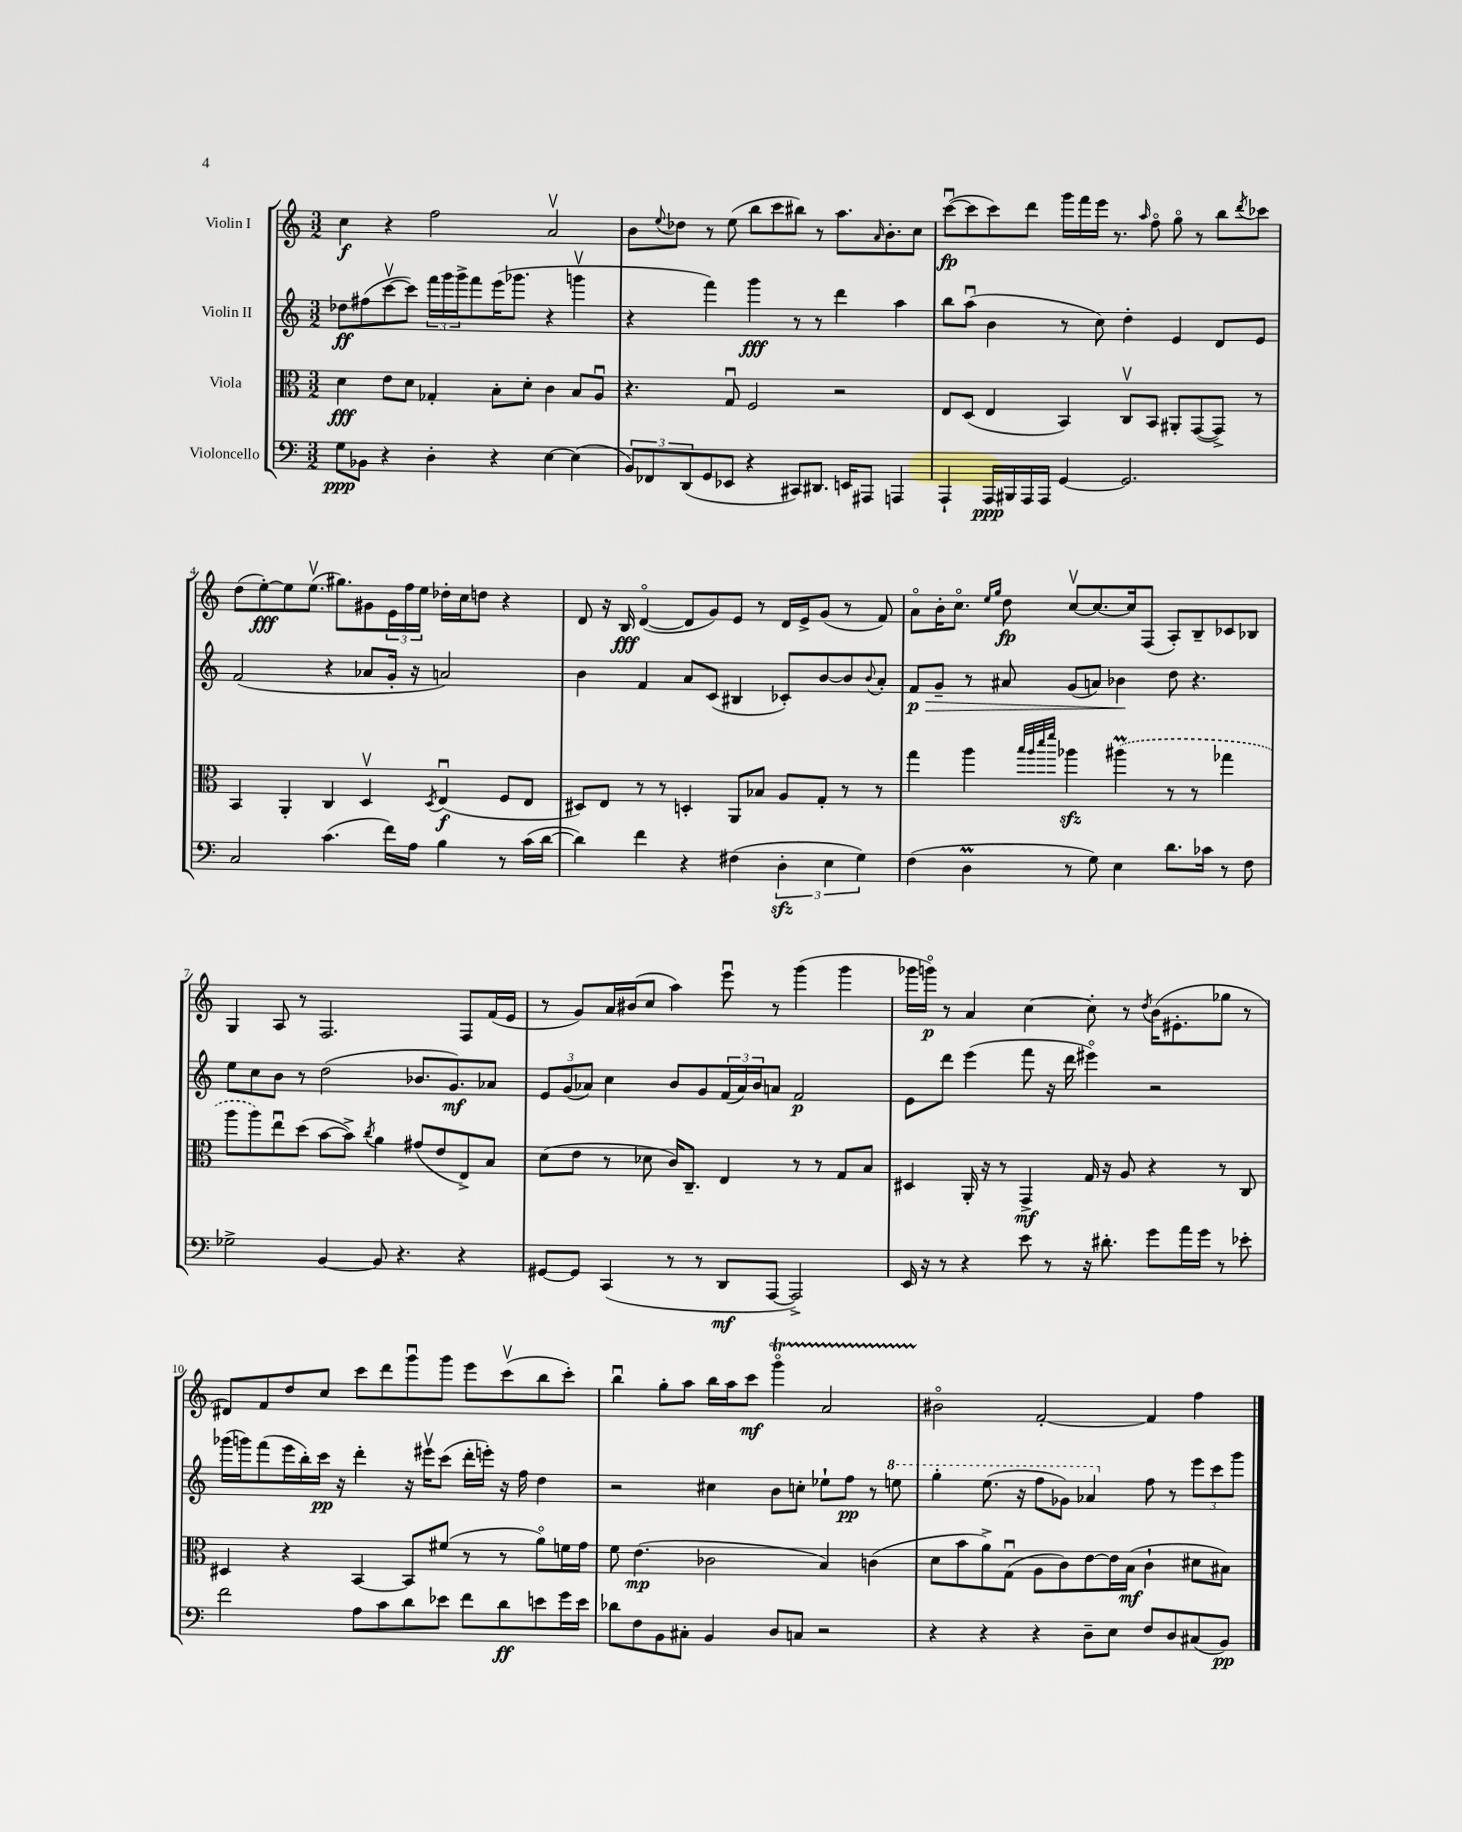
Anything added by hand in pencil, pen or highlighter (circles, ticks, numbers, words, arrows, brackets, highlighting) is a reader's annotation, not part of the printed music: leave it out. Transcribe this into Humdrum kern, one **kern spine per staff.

**kern	**dynam	**kern	**dynam	**kern	**dynam	**kern	**dynam
*part4	*part4	*part3	*part3	*part2	*part2	*part1	*part1
*staff4	*staff4	*staff3	*staff3	*staff2	*staff2	*staff1	*staff1
*I"Violoncello	*	*I"Viola	*	*I"Violin II	*	*I"Violin I	*
*clefF4	*	*clefC3	*	*clefG2	*	*clefG2	*
*k[]	*	*k[]	*	*k[]	*	*k[]	*
*M3/2	*	*M3/2	*	*M3/2	*	*M3/2	*
=1	=1	=1	=1	=1	=1	=1	=1
8G\L	ppp	4d\	fff	8dd-X\L	ff	4cc\	f
8BB-X\J	.	.	.	(8ff#X\	.	.	.
4r	.	8e\L	.	[8cccv\	.	4r	.
.	.	8d\J	.	8ccc\J])	.	.	.
4D'\	.	4G-X'/	.	24fff\LL	.	2ff\	.
.	.	.	.	24ggg\	.	.	.
.	.	.	.	24ggg^\J	.	.	.
.	.	.	.	8fff\	.	.	.
4r	.	8B'\L	.	(16eee\K	.	.	.
.	.	.	.	8.ggg-X\J	.	.	.
.	.	8d'\J	.	.	.	.	.
[4E\	.	4c\	.	4r	.	2av/	.
(4E\]	.	8B/L	.	4gggnv\	.	.	.
.	.	8Au/J	.	.	.	.	.
=2	=2	=2	=2	=2	=2	=2	=2
12BB/L)	.	4.r	.	4r	.	8b\L	.
12FF-X/	.	.	.	.	.	.	.
.	.	.	.	.	.	8qqee/	.
.	.	.	.	.	.	8dd-X\J	.
(12DD/	.	.	.	.	.	.	.
8GG/	.	.	.	4fff\)	.	8r	.
8EE-X/J	.	8Gu/	.	.	.	(8ee\	.
4r	.	2F/	.	4ggg\	fff	8bb\L	.
.	.	.	.	.	.	8ccc\	.
8CC#X/L)	.	.	.	8r	.	8bb#X\J)	.
8.DD#X/J	.	.	.	8r	.	8r	.
.	.	2r	.	4ddd\	.	8.aa\L	.
16EEn/KL	.	.	.	.	.	.	.
8AAA#X/J	.	.	.	.	.	.	.
.	.	.	.	.	.	16qqa/	.
.	.	.	.	.	.	8.b'\	.
4AAAn/	.	.	.	4aa\	.	.	.
.	.	.	.	.	.	8cc\J	.
=3	=3	=3	=3	=3	=3	=3	=3
4AAA`/	.	8E/L	.	8bb\L	.	([8cccu\L	fp
.	.	(8D/J	.	(8aau\J	.	8ccc\]	.
16AAA/LL	ppp	4E/	.	4b\	.	8ccc\)	.
16BBB#X/	.	.	.	.	.	.	.
16AAA/	.	.	.	.	.	8ddd\J	.
16AAA/JJ	.	.	.	.	.	.	.
[4GG/	.	4BB/)	.	8r	.	16ggg\LL	.
.	.	.	.	.	.	16fff\	.
.	.	.	.	8cc\)	.	16eee\JJ	.
.	.	.	.	.	.	8.r	.
2.GG/]	.	8Cv/L	.	4dd'\	.	.	.
.	.	.	.	.	.	16qqaa/	.
.	.	8BB/J	.	.	.	8ff\	.
.	.	8AA#X'/L	.	4e/	.	8gg\	.
.	.	([8GG/	.	.	.	8r	.
.	.	8GG^/J])	.	8d/L	.	8bb\L	.
.	.	.	.	.	.	8qddd/	.
.	.	8r	.	8e/J	.	8ccc-X\J	.
!!LO:LB:g=z
=4	=4	=4	=4	=4	=4	=4	=4
2C/	.	4BB/	.	(2f/	.	(8dd\L	.
.	.	.	.	.	.	[8ee'\)	fff
.	.	4AA'/	.	.	.	8ee\]	.
.	.	.	.	.	.	(8.eev\J	.
(4.c\	.	4C/	.	4r	.	.	.
.	.	.	.	.	.	8.gg#X\L)	.
.	.	4Dv/	.	8a-X/L	.	8g#X\	.
16f\LL)	.	.	.	16g'/Jk	.	24e\L	.
.	.	.	.	.	.	24ff\	.
16A\JJ	.	.	.	16r	.	.	.
.	.	.	.	.	.	24ee\JJ	.
.	.	8qD/	.	.	.	.	.
4B\	.	(4Eu/	f	2an/)	.	16dd-X'\LL	.
.	.	.	.	.	.	16cc\J	.
.	.	.	.	.	.	8ddn\J	.
8r	.	8F/L	.	.	.	4r	.
(16c\LL	.	8E/J	.	.	.	.	.
[16d\JJ	.	.	.	.	.	.	.
=5	=5	=5	=5	=5	=5	=5	=5
4d\])	.	8D#X/L)	.	4b\	.	8d/	.
.	.	8E/J	.	.	.	16r	.
.	.	.	.	.	.	16B/	fff
4f\	.	8r	.	4f/	.	([4d/	.
.	.	8r	.	.	.	.	.
4r	.	4Dn'/	.	8a/L	.	8d/L]	.
.	.	.	.	(8c/J	.	8g/)	.
(4F#X\	.	8AA/L	.	4B#X/	.	8e/J	.
.	.	8B-X/J	.	.	.	8r	.
6Dzz'\	.	8A/L	.	8c-X'/L)	.	16d/LL	.
.	.	.	.	.	.	16e^/J	.
.	.	8G'/J	.	[8b/	.	(8g/J	.
6E\	.	.	.	.	.	.	.
.	.	8r	.	8b/]	.	8r	.
6G\)	.	.	.	.	.	.	.
.	.	.	.	8qqb/	.	.	.
.	.	8r	.	8a'/J	.	8f/)	.
=6	=6	=6	=6	=6	=6	=6	=6
!	!	!	!	!	!LO:HP:b	!	!
(4F\	.	4gg\	.	8f/L	> p	8a\L	.
.	.	.	.	8g~/J	.	16b'\K	.
.	.	.	.	.	.	8.cc\J	.
4DM\	.	4aa\	.	8r	.	.	.
.	.	.	.	.	.	16qqee/LL	.
.	.	.	.	.	.	16qqgg/JJ	.
.	.	.	.	8a#X/	.	8dd\	fp
.	.	32qqbb/LLL	.	.	.	.	.
.	.	32qqaa/	.	.	.	.	.
.	.	32qqddd/	.	.	.	.	.
.	.	32qqfff/JJJ	.	.	.	.	.
8r	.	4aa-Xzz\	.	(8g/L	.	[8ccv/L	.
8G\)	.	.	.	8an/J)	.	8.cc/_	.
4E\	.	(4aa#Xm\	.	4b-X\	.	.	.
.	.	.	.	.	.	16cc/k]	.
.	.	.	.	.	.	(8F/J	.
8.d\L	.	8r	.	8dd\	]	8A'/L)	.
.	.	8r	.	4.r	.	8B~/	.
16c-X\Jk	.	.	.	.	.	.	.
8r	.	4gg-X\	.	.	.	8c-X/	.
8F\	.	.	.	.	.	8B-X/J	.
!!LO:LB:g=z
=7	=7	=7	=7	=7	=7	=7	=7
2G-X^\	.	8aa\L	.	8ee\L	.	4G/	.
.	.	8aa\)	.	8cc\	.	.	.
.	.	8eeu\	.	8b\J	.	8A/	.
.	.	(8dd\J	.	8r	.	8r	.
[4BB/	.	[8b\L	.	(2dd\	.	2.F/	.
.	.	8b^\J])	.	.	.	.	.
.	.	8qcc/	.	.	.	.	.
8BB/]	.	4a\	.	.	.	.	.
4.r	.	.	.	.	.	.	.
.	.	(8g#X/L	.	8.b-X/L	.	.	.
.	.	8e/	.	.	.	.	.
.	.	.	.	8.g/)	mf	.	.
4r	.	8E^/)	.	.	.	8F/L	.
.	.	8B/J	.	8a-X/J	.	(16f/L	.
.	.	.	.	.	.	16e/JJ	.
=8	=8	=8	=8	=8	=8	=8	=8
[8GG#X/L	.	(8d\L	.	12e/L	.	8r	.
.	.	.	.	(12g/	.	.	.
8GG#/J]	.	8e\J	.	.	.	8g/L)	.
.	.	.	.	12a-X/J)	.	.	.
(4CC/	.	8r	.	4cc\	.	16a/L	.
.	.	.	.	.	.	(16b#X/J	.
.	.	8d-X\	.	.	.	8cc/J	.
8r	.	16c/KL)	.	8b/L	.	4aa\)	.
.	.	8.C~/J	.	.	.	.	.
8r	.	.	.	8g/	.	.	.
8DD/L	mf	4E/	.	(24f/L	.	8eeeu\	.
.	.	.	.	24a-/)	.	.	.
.	.	.	.	24b/J	.	.	.
[8AAA/J	.	.	.	8an/J	.	8r	.
2AAA^/])	.	8r	.	2f/	p	(4ggg\	.
.	.	8r	.	.	.	.	.
.	.	8G/L	.	.	.	4ggg\	.
.	.	8B/J	.	.	.	.	.
=9	=9	=9	=9	=9	=9	=9	=9
16EE/	.	4D#X/	.	8e\L	.	16ggg-X\LL	.
16r	.	.	.	.	.	16gggn\JJ)	p
8r	.	.	.	8ddd\J	.	8r	.
4r	.	16AA'/	.	(4eee\	.	4a/	.
.	.	16r	.	.	.	.	.
.	.	8r	.	.	.	.	.
8e\	.	4GG^/	mf	8fff\	.	[4cc\	.
8r	.	.	.	16r	.	.	.
.	.	.	.	16ddd\	.	.	.
16r	.	16G/	.	4eee#X\)	.	8cc'\]	.
8.d#X'\	.	16r	.	.	.	.	.
.	.	8A/	.	.	.	8r	.
.	.	.	.	.	.	8qdd/	.
8g\L	.	4r	.	2r	.	(16b\KL	.
.	.	.	.	.	.	8.e#X'\	.
16a\L	.	.	.	.	.	.	.
16g\JJ	.	.	.	.	.	.	.
8r	.	8r	.	.	.	8gg-X\J	.
8e-X'\	.	8C/	.	.	.	8r	.
!!LO:LB:g=z
=10	=10	=10	=10	=10	=10	=10	=10
2f\	.	4D#X/	.	(16ggg-X\LL	.	8d#X/L)	.
.	.	.	.	16gggn\J)	.	.	.
.	.	.	.	(8fff\	.	8f/	.
.	.	4r	.	16eee\L	.	8dd/	.
.	.	.	.	16bb'\)	.	.	.
.	.	.	.	16ccc\JJ	pp	8cc/J	.
.	.	.	.	16r	.	.	.
8A\L	.	[4BB/	.	4ddd'\	.	8ccc\L	.
8c\	.	.	.	.	.	8ddd\	.
8d\	.	8BB/L]	.	16r	.	8gggu\	.
.	.	.	.	16eee#Xv\KL	.	.	.
8e-X\J	.	(8f#X/J	.	(8ccc\J	.	8ggg\J	.
8f\L	.	8r	.	16ddd'\LL	.	8eee\L	.
.	.	.	.	16eeen'\JJ)	.	.	.
8d\	ff	8r	.	16r	.	(8cccv\	.
.	.	.	.	16ff\	.	.	.
8en\	.	8a\L)	.	4dd\	.	8bb\	.
16g\L	.	16fn\L	.	.	.	8ccc'\J)	.
16e\JJ	.	16g\JJ	.	.	.	.	.
=11	=11	=11	=11	=11	=11	=11	=11
8d-X\L	.	8f\	.	2r	.	4bbu\	.
8F\	.	(4.e\	mp	.	.	.	.
8BB\	.	.	.	.	.	8gg'\L	.
8C#X'\J	.	.	.	.	.	8aa\J	.
4BB/	.	2c-X\	.	4cc#X\	.	16bb\LL	.
.	.	.	.	.	.	16aa\J	.
.	.	.	.	.	.	8ccc\J	mf
8D/L	.	.	.	8b\L	.	4gggT\	.
8Cn/J	.	.	.	8ccn'\J	.	.	.
2r	.	4B/)	.	8ee-X`\L	.	2aTTT/	.
.	.	.	.	8ff\J	pp	.	.
.	.	(4cn\	.	8r	.	.	.
*	*	*	*	*8va	*	*	*
.	.	.	.	8eeen\	.	.	.
=12	=12	=12	=12	=12	=12	=12	=12
4r	.	8d\L	.	4ggg'\	.	2b#X\	.
.	.	8b\	.	.	.	.	.
4r	.	8a^\)	.	(8.eee\	.	.	.
.	.	(8Gu\J	.	.	.	.	.
.	.	.	.	16r	.	.	.
4r	.	8A\L	.	8fff\L	.	[2f'/	.
.	.	8c\)	.	8gg-X\J)	.	.	.
8D~\L	.	[8e\	.	4aa-X/	.	.	.
8E\J	.	16e\L]	.	.	.	.	.
.	.	(16B\JJ	mf	.	.	.	.
*	*	*	*	*X8va	*	*	*
8F/L	.	4c`\	.	8ff\	.	4f/]	.
8D/	.	.	.	8r	.	.	.
(8C#X/	.	8d#X\L	.	12eee\L	.	4ff\	.
.	.	.	.	12ccc\	.	.	.
8BB/J)	pp	8B#X\J)	.	.	.	.	.
.	.	.	.	12ggg\J	.	.	.
==	==	==	==	==	==	==	==
*-	*-	*-	*-	*-	*-	*-	*-
